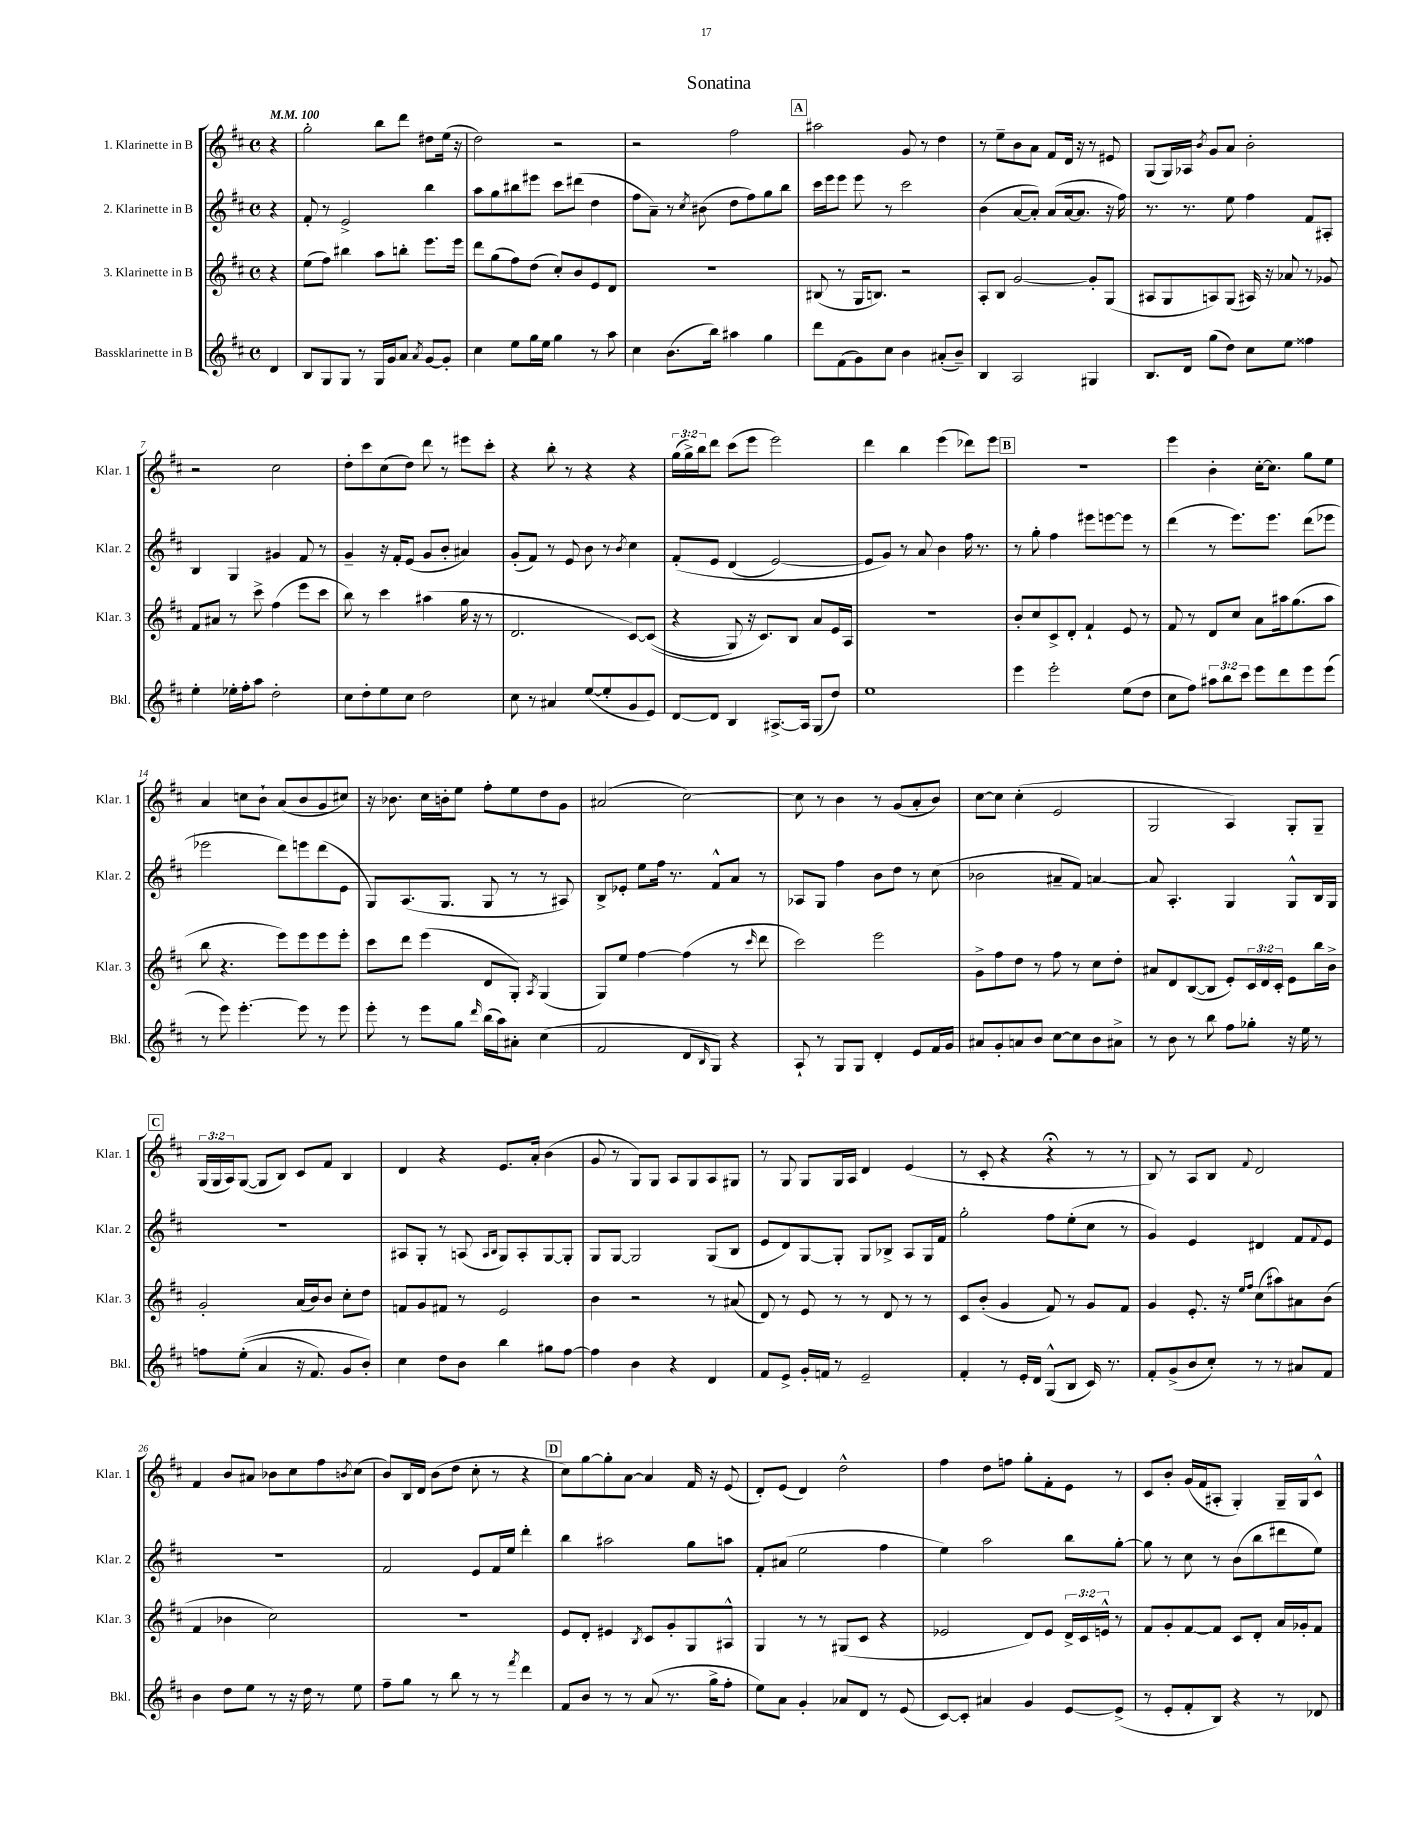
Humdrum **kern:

**kern	**kern	**kern	**kern
*staff4	*staff3	*staff2	*staff1
*clefG2	*clefG2	*clefG2	*clefG2
*k[f#c#]	*k[f#c#]	*k[f#c#]	*k[f#c#]
*M4/4	*M4/4	*M4/4	*M4/4
*met(c)	*met(c)	*met(c)	*met(c)
*MM100	*MM100	*MM100	*MM100
4d	4r	4r	4r
=	=	=	=
8B	(8ee	8f#'	2gg'
8G	8ff#)	8r	.
8G	4bb#	2e^	.
8r	.	.	.
16G	8aa	.	8bb
16g	.	.	.
8a	8bb'	.	8ddd
8qa	.	.	.
[8g	8.eee	4bb	8dd#
8g']	.	.	(16ee
.	16eee	.	16r
=	=	=	=
4cc#	8ddd	8aa	2dd)
.	(8gg	8gg	.
8ee	8ff#)	8bb#	.
16gg	(8dd	8eee#	.
16ee	.	.	.
4gg	8cc#')	8ccc#	2r
.	8b	(8ddd#	.
8r	8e	4dd	.
8aa	8d	.	.
=	=	=	=
4cc#	1r	8ff#	2r
.	.	8a~)	.
(8.b	.	8r	.
.	.	8qcc#	.
.	.	(8b#	.
16bb)	.	.	.
4aa#	.	8dd	2ff#
.	.	8ff#)	.
4gg	.	8gg	.
.	.	8bb	.
=	=	=	=
8ddd	(8B#	16ccc#	2aa#
.	.	16eee	.
(8f#	8r	8eee	.
8g)	16G	8eee	.
.	8.B)	.	.
8cc#	.	8r	.
4b	2r	2ccc#	8g
.	.	.	8r
(8a#'	.	.	4dd
8b~)	.	.	.
=	=	=	=
4B	8A'	(4b	8r
.	8B	.	8ee~
2A	[2g	[8a	8b
.	.	8a'])	8a
.	.	(8a	8f#
.	.	[16a	16d
.	.	8.a]	16r
4G#	8g']	.	8r
.	(8G	16r	8e#
.	.	16ff#)	.
=	=	=	=
8.B	8A#	8.r	(8G
.	8G	.	16G)
16d	.	8.r	16A-
.	.	.	8qb
(8gg	8A)	.	8g
8dd)	(8G	8ee	8a
8cc#	16A#)	4ff#	2b'
.	16r	.	.
8ee	8a-	.	.
4ff##	8r	8f#	.
.	8g-	8A#'	.
=	=	=	=
4ee'	8f#	4B	2r
.	8a#	.	.
16ee-'	8r	4G	.
16ff#'	.	.	.
8aa	8ccc#^	.	.
2dd'	(4ff#	4g#	2cc#
.	8eee	8f#	.
.	8ccc#	8r	.
=	=	=	=
8cc#	8bb)	4g~	8dd'
8dd'	8r	.	8ccc#
8ee	4ccc#	16r	(8cc#
.	.	16f#'	.
8cc#	.	(8e	8dd)
2dd	(4aa#	8g	8ddd
.	.	8b'	8r
.	16gg	4a#)	8eee#
.	16r	.	.
.	8r	.	8ccc#'
=	=	=	=
8cc#	2.d	(8g'	4r
8r	.	8f#)	.
4a#	.	8r	8bb'
.	.	8e	8r
([8ee	.	8b	4r
8ee']	.	8r	.
.	.	8qb	.
8g	[8c#)	4cc#	4r
8e)	&((8c#]	.	.
=	=	=	=
[8d	4r	&(8f#'	(24gg
.	.	.	24gg^)
.	.	.	24bb
8d]	.	8e	8ddd
4B	8G)	(4d	(8ccc#
.	16r	.	8eee
.	8.c#&)	.	.
[8.A#^	.	[2e)	2eee)
.	8B	.	.
16A#]	.	.	.
(8G	8a	.	.
8dd)	16e	.	.
.	16A	.	.
=	=	=	=
1ee	1r	8e]	4ddd
.	.	8g&)	.
.	.	8r	4bb
.	.	8a	.
.	.	4b	(4eee
.	.	16ff#	8ddd-)
.	.	8.r	.
.	.	.	8eee
=	=	=	=
4eee	8b'	8r	1r
.	8cc#	8gg'	.
2eee'	8c#^	4ff#	.
.	8d'	.	.
.	4f#`	8eee#	.
.	.	[8eee	.
(8ee	8e	8eee]	.
8dd	8r	8r	.
=	=	=	=
8cc#	8f#	(4ddd	4eee
8ff#)	8r	.	.
12aa#	8d	8r	4b'
12bb	.	.	.
.	8cc#	8.eee)	.
12ccc#	.	.	.
8eee	8a	.	[16cc#'
.	.	8.eee	8.cc#]
8ddd	16aa#	.	.
.	(8.gg	.	.
8eee	.	(8ddd	8gg
(8eee	8aa#	8eee-	8ee
=	=	=	=
8r	8bb	2eee-	4a
8eee)	4.r	.	.
[4.eee'	.	.	8cc
.	.	.	8b`
.	8eee)	8ddd)	(8a
8eee]	8eee	8eee	8b
8r	8eee	(8ddd	8g
8eee	8eee'	8e	8cc#)
=	=	=	=
8eee'	8ccc#	8G)	16r
.	.	.	8.b-
8r	8ddd	(8.A	.
8eee	(4eee	.	16cc#
.	.	8.G	16b'
8gg	.	.	8ee
16qqddd	.	.	.
(16bb	8d	8G	8ff#'
16aa)	.	.	.
8a#'	8G')	8r	8ee
.	8qA	.	.
(4cc#	(4G	8r	8dd
.	.	8A#)	8g
=	=	=	=
2f#	8G)	8B^	(2a#
.	8ee	8e-'	.
.	[4ff#	8ee	.
.	.	16ff#	.
.	.	8.r	.
8d	(4ff#]	.	[2cc#)
16qqB	.	.	.
8G)	.	8f#^^	.
4r	8r	8a	.
.	16qqccc#	.	.
.	8ddd	8r	.
=	=	=	=
8A`	2ccc#)	8A-	8cc#]
8r	.	8G	8r
8G	.	4ff#	4b
8G	.	.	.
4d'	2eee	8b	8r
.	.	8dd	(8g
8e	.	8r	8a'
16f#	.	(8cc#	8b)
16g	.	.	.
=	=	=	=
8a#	8g^	2b-	[8cc#
8g'	8ff#	.	8cc#]
8a	8dd	.	(4cc#'
8b	8r	.	.
[8cc#	8ff#	8a#~	2e
8cc#]	8r	8f#)	.
8b	8cc#	[4a	.
8a#^	8dd'	.	.
=	=	=	=
8r	8a#	8a]	2G
8b	8d	4.A'	.
8r	([8B	.	.
8bb	8B]	.	.
8ff#	8e')	4G	4A)
8gg-'	24c#	.	.
.	24d	.	.
.	24c#'	.	.
16r	8e	8G^^	8G'
16ee	.	.	.
8r	16bb	16B	8G~
.	16b^	16G	.
=	=	=	=
8ff	2g'	1r	(24G
.	.	.	24G
.	.	.	24A)
&((8ee'	.	.	([8G
4a	.	.	8G]
.	.	.	8B)
16r	(16a	.	8c#
8.f#)	16b)	.	.
.	8b	.	8f#
8g	8cc#'	.	4B
8b'&)	8dd	.	.
=	=	=	=
4cc#	8f	8A#	4d
.	8g	8G'	.
8dd	8f#	8r	4r
8b	8r	(8A	.
.	.	16qqA	.
.	.	16qqB	.
4bb	2e	8G)	8.e
.	.	8A'	.
.	.	.	16a'
8gg#	.	[8G	(4b
[8ff#	.	8G']	.
=	=	=	=
4ff#]	4b	8G	8g
.	.	[8G	8r
4b	2r	2G]	8G)
.	.	.	8G
4r	.	.	8A
.	.	.	8G
4d	8r	(8G	8A
.	(8a#	8B	8G#
=	=	=	=
8f#	8d)	8e	8r
8e^	8r	8d)	8G
16g'	8e	[8G	8G
16f	.	.	.
8r	8r	8G']	16G
.	.	.	16A
2e~	8r	8G	4d
.	8d	8B-^	.
.	8r	8A	(4e
.	8r	16G	.
.	.	16f#	.
=	=	=	=
4f#'	8c#	2gg'	8r
.	(8b'	.	8c#'
8r	4g	.	4r
16e'	.	.	.
16d	.	.	.
(8G^^	8f#)	8ff#	4r;
8B	8r	(8ee'	.
16c#)	8g	8cc#	8r
8.r	.	.	.
.	8f#	8r	8r
=	=	=	=
8f#'	4g	4g)	8B)
(8g^	.	.	8r
8b	8.e'	4e	8A
8cc#')	.	.	8B
.	16r	.	.
.	16qqee	.	.
.	16qqff#	.	8qqf#
8r	(8cc#	4d#	2d
8r	8aa#)	.	.
8a#	8a#	8f#	.
.	.	8qqf#	.
8f#	(8b	8e	.
=	=	=	=
4b	4f#	1r	4f#
8dd	4b-	.	8b
8ee	.	.	8a#
8r	2cc#)	.	8b-
16r	.	.	8cc#
16dd	.	.	.
8r	.	.	8ff#
.	.	.	8qb
8ee	.	.	(8cc#
=	=	=	=
8ff#~	1r	2f#	8b)
8gg	.	.	16B
.	.	.	16d
8r	.	.	(8b
8bb	.	.	8dd
8r	.	8e	8cc#'
8r	.	16f#	8r
.	.	16ee	.
8qfff#	.	.	.
4ddd	.	4ddd'	4r
=	=	=	=
8f#	8e	4bb	8cc#)
8b	8d'	.	[8gg
8r	4e#	2aa#	8gg']
8r	.	.	[8a
.	8qB	.	.
(8a	8c#	.	4a]
8.r	8g'	.	.
.	8G	8gg	16f#
16gg^	.	.	16r
8ff#'	8A#^^	8aa	(8e
=	=	=	=
8ee)	4G	8f#'	8d')
8a	.	(8a#	(8e
4g'	8r	2ee	4d)
.	8r	.	.
8a-	(8G#	.	2dd^^
8d	8c#	.	.
8r	4r	4ff#	.
(8e	.	.	.
=	=	=	=
[8c#)	2e-	4ee)	4ff#
8c#']	.	.	.
4a#	.	2aa	8dd
.	.	.	8ff
4g	8d)	.	8gg'
.	8e-	.	8f#'
[8e	24d^	8bb	8e
.	24c#	.	.
.	24e^^	.	.
(8e^]	8r	[8gg'	8r
=	=	=	=
8r	8f#	8gg]	8c#
8e'	8g'	8r	8b'
8f#'	[8f#	8cc#	(16g
.	.	.	16f#
8B)	8f#]	8r	8A#'
4r	8c#	(8b	4G')
.	8d'	8bb	.
8r	16a	8ddd#	16G~
.	16g-'	.	16G
8d-	8f#	8ee)	8c#^^
==	==	==	==
*-	*-	*-	*-
